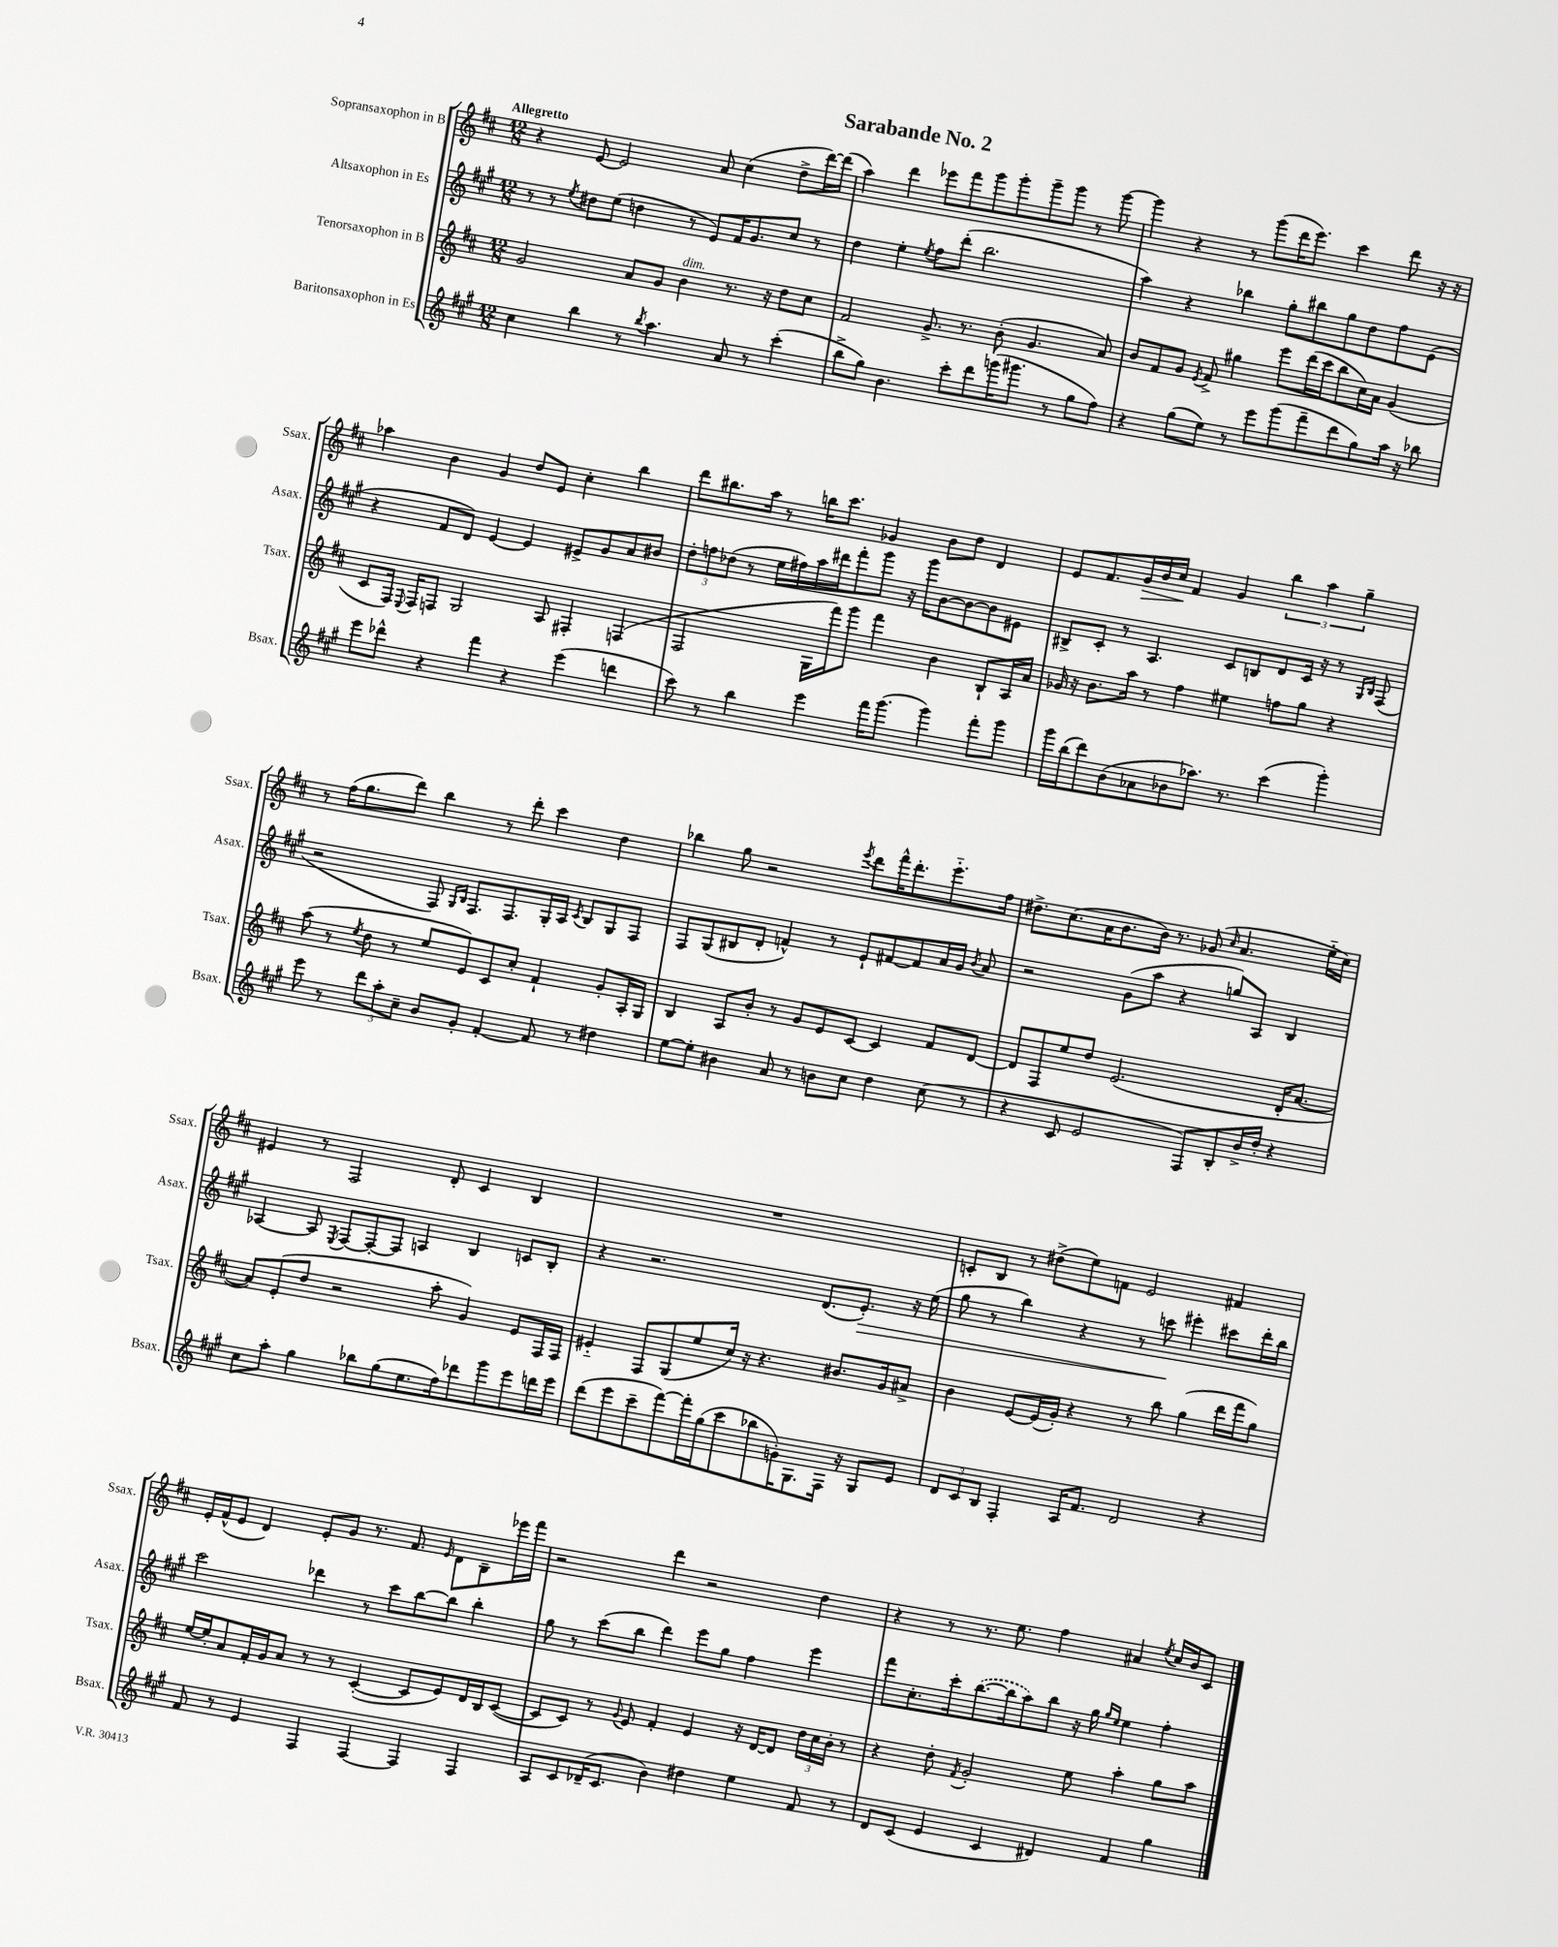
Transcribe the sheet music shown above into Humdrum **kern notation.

**kern	**kern	**kern	**dynam	**kern	**dynam
*part4	*part3	*part2	*part2	*part1	*part1
*staff4	*staff3	*staff2	*staff2	*staff1	*staff1
*I"Baritonsaxophon in Es	*I"Tenorsaxophon in B	*I"Altsaxophon in Es	*	*I"Sopransaxophon in B	*
*I'Bsax.	*I'Tsax.	*I'Asax.	*	*I'Ssax.	*
*clefG2	*clefG2	*clefG2	*	*clefG2	*
*k[f#c#g#]	*k[f#c#]	*k[f#c#g#]	*	*k[f#c#]	*
*M12/8	*M12/8	*M12/8	*	*M12/8	*
=1	=1	=1	=1	=1	=1
!	!	!	!	!LO:TX:a:B:t=Allegretto	!
4cc#\	2g/	8r	.	4r	.
.	.	8r	.	.	.
.	.	8qee/	.	.	.
4bb\	.	8dd#X\L	.	[8e/	.
.	.	(8ee\J	.	2e/]	.
8r	8a/L	4ddn\	.	.	.
8qbb/	.	.	.	.	.
4.aa\	8g/J	.	.	.	.
!	!LO:TX:a:i:t=dim.	!	!	!	!
.	4b\	8r	.	.	.
.	.	8e/L)	.	8a/	.
8a/	8.r	16f#/K	.	(4cc#\	.
.	.	8.g#/	.	.	.
8r	.	.	.	.	.
.	16r	.	.	.	.
(4ccc#'\	8dd\L	8cc#/J	.	8dd^\L	.
.	8cc#\J	8r	.	[16ddd\L)	.
.	.	.	.	(16ddd\JJ]	.
=2	=2	=2	=2	=2	=2
8bb^\L	2f#/	4dd\	.	4aa\)	.
8gg#\J)	.	.	.	.	.
4.b\	.	4ee'\	.	4ddd\	.
.	.	8qee/	.	.	.
.	8.g^/	8ff#\L	.	8eee-X\L	.
8ccc#'\L	.	(8ddd'\J	.	8fff#\	.
.	8.r	.	.	.	.
8ddd\	.	2.bb\	.	8ggg\	.
(16gggn\K	(8b'\	.	.	8ggg'\	.
8.ggg#X\J	.	.	.	.	.
.	4.g/	.	.	8ggg~\	.
8r	.	.	.	8ggg\J	.
8gg#\L	.	.	.	8r	.
8ff#\J)	8a/)	.	.	[8ggg\	.
=3	=3	=3	=3	=3	=3
4r	8b/L	4aa\)	.	4ggg\]	.
.	8f#/	.	.	.	.
(8gg#\L	8g/J	4r	.	4r	.
.	8qe/	.	.	.	.
8ee\J)	8f#^/	.	.	.	.
8r	4gg#X\	4bb-X\	.	8r	.
8eee\L	.	.	.	(8ggg\L	.
(8ggg#\	8eee\L	8gg#'\L	.	16ddd\K	.
.	.	.	.	8.eee\J)	.
8fff#~\	(16ddd\L	8bb#X\	.	.	.
.	16ccc#\J	.	.	.	.
8ddd\	8bb\	8gg#\	.	4ccc#\	.
8gg#\)	16cc#\L)	8dd\	.	.	.
.	16a\JJ	.	.	.	.
16aa\Jk	(4g/	8ff#\	.	8ddd\	.
16r	.	.	.	.	.
8bb-X\	.	(8e\J	.	16r	.
.	.	.	.	16r	.
!!LO:LB:g=z
=4	=4	=4	=4	=4	=4
8eee\L	8c#/L	4r	.	4aa-X\	.
8ddd-X^^\J	16F#/Jk)	.	.	.	.
.	8qqE/	.	.	.	.
.	16F#/KL	.	.	.	.
4r	8Fn/J	8f#/L	.	4b\	.
.	2G/	8d/J)	.	.	.
4fff#\	.	[4e/	.	4g/	.
4r	.	4e/]	.	8dd/L	.
.	8A/	.	.	8e/J	.
(4eee\	4F#X'/	8e#X^/L	.	4cc#'\	.
.	.	8g#/	.	.	.
4dddn\	(4Fn/	8a/	.	4bb\	.
.	.	8b#X/J	.	.	.
=5	=5	=5	=5	=5	=5
8ccc#\)	2F#/	12dd'\L	.	8ddd\L	.
.	.	12ffn\	.	.	.
8r	.	.	.	8.bb#X\	.
.	.	(12dd-X\J	.	.	.
4bb\	.	8r	.	.	.
.	.	.	.	16aa\Jk	.
.	.	16ee\LL	.	8r	.
.	.	16ff#X\)	.	.	.
4eee\	16G\LL	16aa\	.	16bbn\KL	.
.	16fff#\J)	16ddd#X\J	.	8.ccc#\J	.
.	8ggg\J	8fff#'\	.	.	.
16fff#\KL	4fff#\	8ggg#\J	.	4g-X/	.
(8.ggg#\J	.	.	.	.	.
.	.	16r	.	.	.
.	.	16ggg#\KL	.	.	.
4ggg#\)	4b\	[8b\	.	8b\L	.
.	.	8b\_	.	8dd\J	.
8fff#'\L	8B`/L	8b\]	.	4d/	.
8ggg#\J	16A/L	8e#X\J	.	.	.
.	16a/JJ	.	.	.	.
=6	=6	=6	=6	=6	=6
16ggg#\LL	16g-X/	8B#X^/L	.	8e/L	.
(16bb\J	16r	.	.	.	.
8ddd\)	8.b\L	8c#'/J	.	8.f#/	.
(8b\	.	8r	.	.	.
!	!	!	!	!	!LO:HP:b
.	16aa\Jk	.	.	16g/L	>
8a-X\	8r	4.A/	.	16b/	.
.	.	.	.	16cc#/JJ	.
8b-X\	4ff#\	.	.	4f#/	]
8.aa-X\J)	.	.	.	.	.
.	4ee#X\	8c#/L	.	4g/	.
8.r	.	.	.	.	.
.	.	8Bn/	.	.	.
(4ccc#\	8ffn\L	8d/	.	6bb\	.
.	8gg\J	16c#/Jk	.	.	.
.	.	.	.	6aa\	.
.	.	16r	.	.	.
4ggg#'\)	4r	8r	.	.	.
.	.	.	.	6gg~\	.
.	.	16qqG#/LL	.	.	.
.	.	16qqB/JJ	.	.	.
.	.	(8F#/	.	.	.
!!LO:LB:g=z
=7	=7	=7	=7	=7	=7
8eee\	(8aa\	2r	.	8r	.
8r	8r	.	.	(16ff#\KL	.
.	.	.	.	8.gg\	.
.	8qee/	.	.	.	.
12ddd\L	8dd\	.	.	.	.
12aa'\	.	.	.	.	.
.	8r	.	.	8ddd\J)	.
12cc#~\J	.	.	.	.	.
8b/L	8ee/L	8F#/)	.	4bb\	.
.	.	16qqG#/LL	.	.	.
.	.	16qqB/JJ	.	.	.
8g#'/J	8e/)	8.F#/L	.	.	.
[4f#'/	8c#/	.	.	8r	.
.	.	8.F#/	.	.	.
.	8cc#'/J	.	.	8ddd'\	.
8f#/]	4f#`/	16G#'/L	.	4ccc#\	.
.	.	16A/JJ	.	.	.
.	.	8qc#/	.	.	.
8r	.	8B/L	.	.	.
4dd#X\	8g'/L	8G#/	.	4dd\	.
.	16A'/L	8F#/J	.	.	.
.	16G/JJ	.	.	.	.
=8	=8	=8	=8	=8	=8
[8ee\L	4B/	8F#/L	.	4bb-X\	.
8ee'\J]	.	(8G#/	.	.	.
4b#X\	8A/L	8B#X/	.	8gg\	.
.	8b'/J	8d'/J	.	2r	.
8a/	8r	4fn^^/)	.	.	.
8r	8g/L	.	.	.	.
8bn\L	8e/	8r	.	.	.
.	.	.	.	8qeee/	.
8cc#\J	[8c#/J	8e`/L	.	8ddd\L	.
4dd\	4c#/]	[8f#X/	.	16fff#^^\K	.
.	.	.	.	8.ddd'\	.
.	.	8f#/]	.	.	.
(8cc#\	8f#/L	16a/L	.	8.eee\	.
.	.	16g#/JJ	.	.	.
.	.	8qb/	.	.	.
8r	[8d/J	8a/	.	.	.
.	.	.	.	16ff#\Jk	.
=9	=9	=9	=9	=9	=9
4r	8d/L]	2r	.	8.dd#X^\L	.
.	8F#/	.	.	.	.
.	.	.	.	(8.cc#\	.
8c#/	8ee/	.	.	.	.
2e/	8dd/J	.	.	16a\K	.
.	.	.	.	8.b\	.
.	(2.e/	(8g#\L	.	.	.
.	.	8aa\J	.	16b\Jk)	.
.	.	.	.	8.r	.
.	.	4r	.	.	.
8F#/L)	.	.	.	(8g-X/	.
.	.	.	.	16qqcc#/	.
8B'/	.	8ggn/L)	.	4.a/	.
16b^/L	.	8A/J	.	.	.
16dd'/JJ	.	.	.	.	.
4r	16d'/KL	4B/	.	.	.
.	[8.a/J	.	.	.	.
.	.	.	.	16ee\LL	.
.	.	.	.	16cc#\JJ)	.
!!LO:LB:g=z
=10	=10	=10	=10	=10	=10
8cc#\L	8a/L])	[4A-X/	.	4e#X/	.
8aa'\J	(8e'/	.	.	.	.
4gg#\	8dd/J	8A-/]	.	8r	.
.	.	8qE/	.	.	.
.	2r	[8F#/L	.	2F#/	.
8bb-X\L	.	8F#'/_	.	.	.
(8gg#\	.	8F#/J]	.	.	.
8.ee\	.	4An/	.	.	.
.	8aa'\	.	.	8d'/	.
16ff#\k)	.	.	.	.	.
8ddd-X\	4g/)	4B/	.	4c#/	.
8ggg#\	.	.	.	.	.
8eee\	8e/L	8cn/L	.	4B/	.
16dddn\L	16F#/L	8B'/J	.	.	.
16eee\JJ	16F#/JJ	.	.	.	.
=11	=11	=11	=11	=11	=11
(8ddd\L	4e#X/	4r	.	1.r	.
8eee\	.	.	.	.	.
8ccc#~\	8F#/L	2.r	.	.	.
[8fff#\)	(8G/	.	.	.	.
16fff#'\L]	8ee/	.	.	.	.
(16gg#\J	.	.	.	.	.
8ccc#\	16cc#/Jk)	.	.	.	.
.	16r	.	.	.	.
8bb-X\	4.r	.	.	.	.
16gn'\K)	.	.	.	.	.
8.G#\	.	.	.	.	.
.	.	(8.d/L	.	.	.
16F#\Jk	8.b#X/L	.	.	.	.
!	!	!	!LO:HP:b	!	!
16r	.	8.e'/J)	>	.	.
8G#/L	.	.	.	.	.
.	16g/k	.	.	.	.
8e/J	8a#X^/J	16r	.	.	.
.	.	(16ee\	.	.	.
=12	=12	=12	=12	=12	=12
12d/L	4b\	8gg#\	.	8cn'/L	.
12c#/	.	.	.	.	.
.	.	8r	.	8B/J	.
12B/J	.	.	.	.	.
4F#'/	[8e/L	4bb\)	.	8r	.
.	(16e/L]	.	.	(8dd#X^\L	.
.	16g'/JJ)	.	.	.	.
16A/KL	4r	4r	.	8ee\)	.
8.f#/J	.	.	.	.	.
.	.	.	.	8fn\J	.
2d/	8r	8r	.	2e/	.
.	8bb\	8cccn\	.	.	.
.	(4gg\	4eee#X'\	]	.	.
4r	16ddd\LL	8ccc#X\L	.	4f#X/	.
.	16fff#\J	.	.	.	.
.	8gg\J)	16ddd'\L	.	.	.
.	.	16bb\JJ	.	.	.
!!LO:LB:g=z
=13	=13	=13	=13	=13	=13
8f#/	[16ee/LL	2ccc#\	.	16e'/LL	.
.	16ee'/J]	.	.	(16f#^^/J	.
8r	8a/	.	.	8e/J	.
4e/	16f#'/L	.	.	4d/)	.
.	16g/J	.	.	.	.
.	8a/J	.	.	.	.
4F#/	8r	4ddd-X\	.	8e'/L	.
.	8r	.	.	8g/J	.
[4F#/	([4c#'/	8r	.	8.r	.
.	.	8ccc#\L	.	.	.
.	.	.	.	8.f#/	.
4F#/]	8c#/L]	[8bb\	.	.	.
.	.	.	.	16qqe/	.
.	8e/)	8bb\J]	.	8d\L	.
4F#/	16d/L	4bb'\	.	8B~\	.
.	16B/J	.	.	.	.
.	([8c#/J	.	.	16eee-X\L	.
.	.	.	.	16fff#\JJ	.
=14	=14	=14	=14	=14	=14
8A/L	8c#/L]	8gg#\	.	2r	.
8c#/	8c#/J)	8r	.	.	.
(16d-X~/K	8r	(8ccc#\L	.	.	.
8.c#/J	.	.	.	.	.
.	8qqg/	.	.	.	.
.	8e/	8bb\J	.	.	.
4b\)	4f#'/	4ddd\)	.	4ddd\	.
4dd#X\	4e/	8eee\L	.	2r	.
.	.	8gg#\J	.	.	.
4ee\	16r	4ff#\	.	.	.
.	[16d/KL	.	.	.	.
.	8d/J]	.	.	.	.
8f#/	24dd\LL	4eee\	.	4dd\	.
.	24cc#\	.	.	.	.
.	24b'\JJ	.	.	.	.
8r	8r	.	.	.	.
=15	=15	=15	=15	=15	=15
8d/L	4r	8fff#\L	.	4r	.
(8c#/J	.	8.cc#'\	.	.	.
4e/	8dd'\	.	.	8r	.
.	.	16ccc#'\k	.	.	.
.	8qf#/	.	.	.	.
.	2g'/	([8.bb\	.	8.r	.
4c#/	.	.	.	.	.
.	.	16bb\k]	.	8.ee\	.
.	.	8aa\)	.	.	.
4d#X/)	.	8bb\J	.	4ff#\	.
.	8ee\	16r	.	.	.
.	.	16gg#\	.	.	.
.	.	16qqgg#/LL	.	.	.
.	.	16qqee/JJ	.	.	.
4f#/	4aa'\	4ee\	.	4a#X/	.
.	.	.	.	8qee/	.
4gg#\	8gg\L	4ff#'\	.	16cc#/LL	.
.	.	.	.	16b/J	.
.	8aa\J	.	.	8c#/J	.
==	==	==	==	==	==
*-	*-	*-	*-	*-	*-
